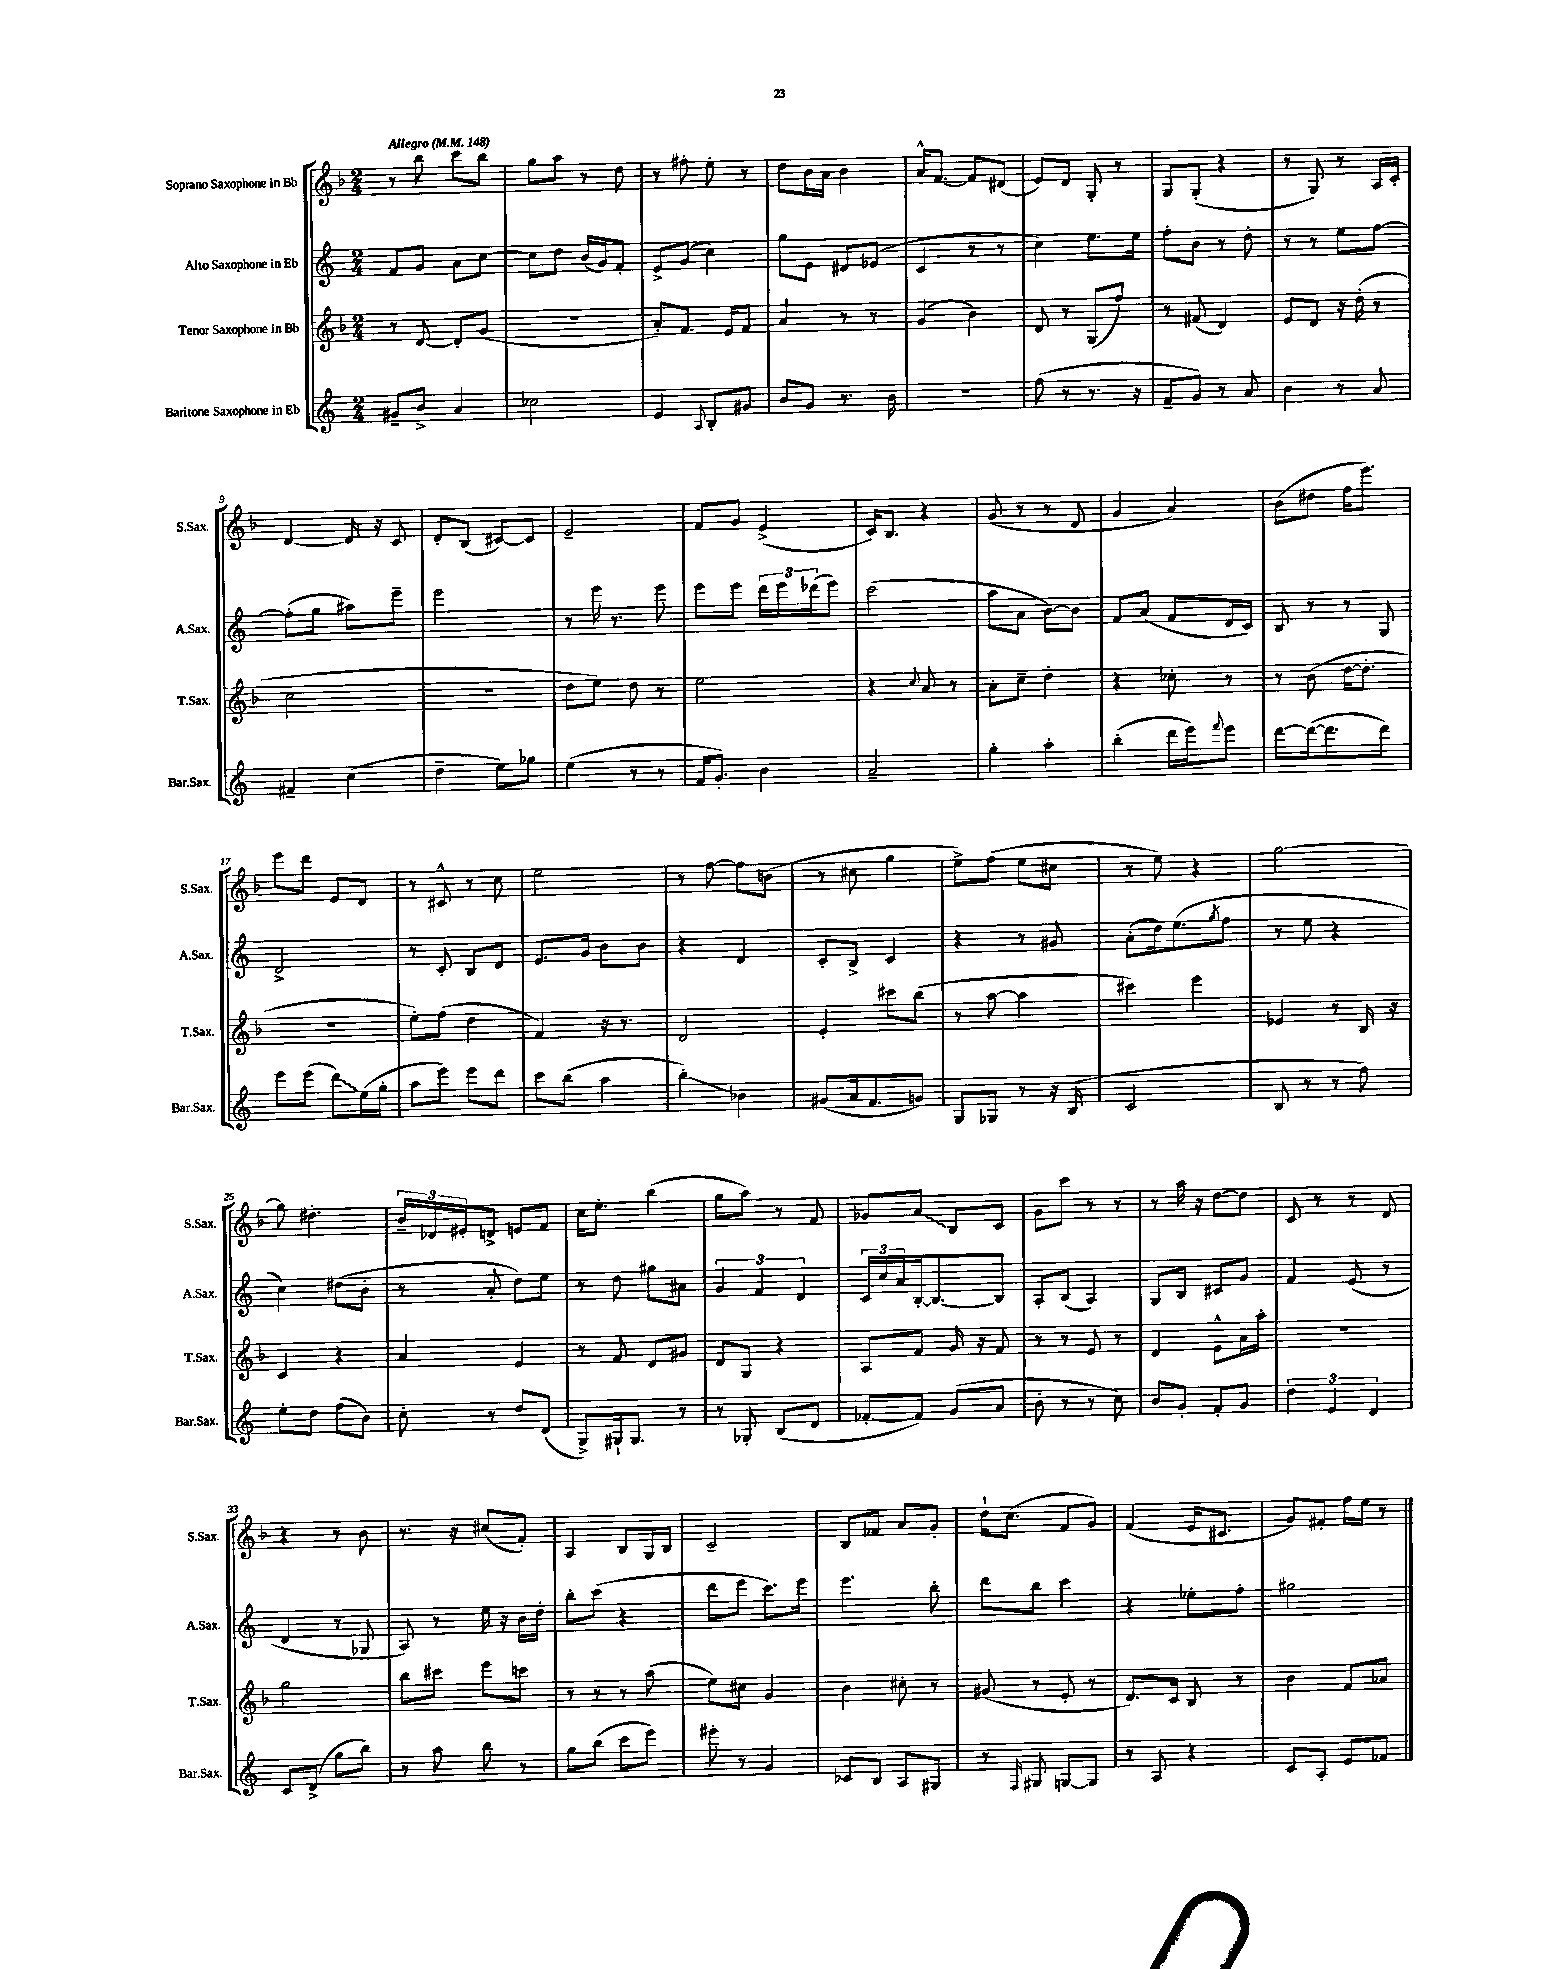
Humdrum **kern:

**kern	**kern	**kern	**kern
*staff4	*staff3	*staff2	*staff1
*clefG2	*clefG2	*clefG2	*clefG2
*k[]	*k[b-]	*k[]	*k[b-]
*M2/4	*M2/4	*M2/4	*M2/4
*MM148	*MM148	*MM148	*MM148
8g#~/L	8r	8f/L	8r
8b^/J	[8d/	8g/J	8bb-\
4a/	8d'/]L	8a\L	8ccc\L
.	(8g/J	[8cc\J	8bb-\J
=	=	=	=
2cc-\	2r	8cc\]L	8gg\L
.	.	8dd\J	8aa\J
.	.	(16b/LL	8r
.	.	16g/J)	.
.	.	8f'/J	8dd\
=	=	=	=
4e/	8a'/L)	8e^/L	8r
.	8.f/J	(8g/J	8ff#'\
8qqA/	.	.	.
8B'/L	.	4cc\)	8ee'\
.	16e/LK	.	.
8g#/J	8f/J	.	8r
=	=	=	=
8b/L	4a/	8gg\L	8dd\L
8g/J	.	8e\J	16b-\L
.	.	.	16a\JJ
8.r	8r	8d#/L	4b-\
.	8r	(8e-/J	.
16b\	.	.	.
=	=	=	=
2r	(4g/	4c/	16a^^/LK
.	.	.	[8.f/J
.	4b-\)	8r	8f/]L
.	.	8r	(8d#/J
=	=	=	=
(8ff\	8d/	4cc\)	8e/L)
8r	8r	.	8d/J
8.r	(8G/L	8.ee\L	8G'/
.	8ff/J)	.	8r
16r	.	16ee\Jk	.
=	=	=	=
8f~/L	8r	8ff'\L	8G/L
8g/J)	(8f#/	8b\J	(8G'/J
8r	4d/)	8r	4r
8a/	.	8dd'\	.
=	=	=	=
4b\	8e/L	8r	8r
.	8d/J	8r	8G/)
8r	16r	8ee\L	8r
.	(16dd'\	.	.
8a/	8r	[8ff\J	16A/LL
.	.	.	16c'/JJ
=	=	=	=
4f#~/	2cc\	(8ff'\]L	[4d/
.	.	8gg\J	.
(4cc\	.	8aa#\L)	16d/]
.	.	.	16r
.	.	8eee~\J	8c/
=	=	=	=
4dd~\	2r	2eee\	8d'/L
.	.	.	(8B-/J
8ee\L)	.	.	[8c#/L)
8gg-\J	.	.	8c#/]J
=	=	=	=
(4ee\	8dd\L	8r	2e~/
.	8ee\J)	16eee\	.
.	.	8.r	.
8r	8dd\	.	.
8r	8r	8eee\	.
=	=	=	=
16f/LK	2ee\	8eee\L	8f/L
8.g'/J)	.	.	.
.	.	8eee\J	8g/J
4b\	.	24ddd\LL	(4e^/
.	.	24eee\	.
.	.	(24ddd-\J	.
.	.	8eee\J)	.
=	=	=	=
2a~/	4r	(2ccc\	16c/LK)
.	.	.	8.B-/J
.	8qqcc/	.	.
.	8a/	.	4r
.	8r	.	.
=	=	=	=
4gg'\	8a'\L	8aa\L	(8g/
.	8cc~\J	8a\J	8r
4aa'\	4dd'\	[8b\L)	8r
.	.	8b\]J	8d/
=	=	=	=
(4bb'\	4r	8f/L	4g/
.	.	(8a/J	.
16ddd\LL	8cc-'\	8f/L	4a/)
16eee\J)	.	.	.
8qqfff/	.	.	.
8eee\J	8r	16d/L	.
.	.	16c/JJ)	.
=	=	=	=
[8ddd\L	8r	8B/	(8b-\L
(16ddd\_k	(8b-\	8r	8dd#\J
8.ddd\]	.	.	.
.	[16dd\LK	8r	16ff\LK
.	8.dd'\]J	.	8.eee\J)
8ddd\J)	.	8G/	.
=	=	=	=
8eee\L	2r	2d^/	8eee\L
(8eee\J	.	.	8ddd\J
8ddd\L)	.	.	8e/L
(16ee\L	.	.	8d/J
16gg'\JJ	.	.	.
=	=	=	=
8aa\L	8ee'\L)	8r	8r
8eee\J)	(8ff\J	8c'/	8c#^^/
8eee\L	4dd\	8B/L	8r
8ddd\J	.	8d/J	8cc\
=	=	=	=
8ccc\L	4f/)	8.e/L	2ee\
(8bb\J	.	.	.
.	.	16g/Jk	.
4aa\	16r	8b\L	.
.	8.r	.	.
.	.	8b\J	.
=	=	=	=
4bb'\)	2d/	4r	8r
.	.	.	[8ff\
4b-\	.	4d/	8ff\]L
.	.	.	(8b\J
=	=	=	=
(8g#/L	4e'/	8c'/L	8r
16a/k	.	8B^/J	8cc#\
8.f/	.	.	.
.	8ccc#\L	4c/	4gg\
8g/J)	(8bb-\J	.	.
=	=	=	=
8G/L	8r	4r	8ee^\L)
8G-/J	[8aa\	.	(8ff\J
8r	4aa\]	8r	8ee\L
16r	.	8g#/	8cc#\J
(16B/	.	.	.
=	=	=	=
2c/	4ccc#\)	(8a'\L	8r
.	.	16dd\k)	8ee\)
.	.	(8.ee\	.
.	4eee\	.	4r
.	.	8qgg/	.
.	.	8ff\J	.
=	=	=	=
8B/	4e-/	8r	[2gg\
8r	.	8ee\	.
8r	8r	4r	.
8ff\)	16B-/	.	.
.	16r	.	.
=	=	=	=
8ee'\L	4c/	4cc\)	8gg\]
8dd\J	.	.	4.dd#'\
(8ff\L	4r	(8dd#\L	.
8b\J)	.	8b'\J	.
=	=	=	=
8cc'\	4a/	8r	24b-~/LL
.	.	.	24d-/
.	.	.	24e#'/J
8r	.	8a'/	8d^/J
8dd/L	4e/	8dd\L)	8e/L
(8d/J	.	8ee\J	8f/J
=	=	=	=
8G^/L)	8r	8r	16cc\LK
.	.	.	8.ee'\J
16G#`/k	8f/	8dd\	.
8.G#/J	.	.	.
.	8d/L	8gg#\L	(4bb-\
8r	8g#/J	8a#\J	.
=	=	=	=
8r	8d/L	6g/	8gg\L
8G-'/	8G/J	.	8aa\J)
.	.	6f/	.
(8B/L	4r	.	8r
.	.	6d/	.
8d/J	.	.	8f/
=	=	=	=
[8f-'/L	8A/L	24c/LL	8g-/L
.	.	24cc/	.
.	.	24a/	.
8f-/]J)	8f/J	[16B'/J	8a/J
.	.	8.B/_	.
(8g/L	16g/	.	8B-/L
.	16r	.	.
8a/J	8f/	8B/]J	8c/J
=	=	=	=
8b'\	8r	8A'/L	8g\L
8r	8r	(8B/J	8ccc\J
8r	8e/	4A/)	8r
8cc\)	8r	.	8r
=	=	=	=
8b/L	4d/	8G/L	8r
8g'/J	.	8B/J	16aa\
.	.	.	16r
8f'/L	8e^^\L	8c#/L	[8dd\L
8g/J	16a\L	8g/J	8dd\]J
.	16aa'\JJ	.	.
=	=	=	=
6dd\	2r	4f/	8c/
.	.	.	8r
6e/	.	.	.
.	.	(8e/	8r
6d/	.	.	.
.	.	8r	8d/
=	=	=	=
8c/L	2gg\	4d/	4r
(8d^/J	.	.	.
8gg\L	.	8r	8r
8bb\J)	.	8G-/	8b-\
=	=	=	=
8r	8bb-\L	8A/)	8.r
8aa\	8ccc#\J	8r	.
.	.	.	16r
8bb\	8eee\L	16ee\	(8cc#/L
.	.	16r	.
8r	8ccc\J	16b\LL	8f'/J)
.	.	16dd'\JJ	.
=	=	=	=
8gg\L	8r	8bb'\L	4A/
(8bb\J	8r	(8ccc\J	.
8ccc\L	8r	4r	8B-/L
8eee\J)	(8aa\	.	16G/L
.	.	.	16B-/JJ
=	=	=	=
8eee#'\	8ee\L)	8ddd\L	2c~/
8r	8cc#\J	8eee\J	.
4g/	4g/	8.ccc\L)	.
.	.	16eee\Jk	.
=	=	=	=
8c-/L	4b-\	4.eee\	8B-/L
8B/J	.	.	8f-/J
8A/L	8cc#'\	.	8a/L
8G#/J	8r	8bb'\	8g'/J
=	=	=	=
8r	(8g#/	8ddd\L	16dd`\LK
.	.	.	(8.cc\J
16qqF/	.	.	.
8G#/	8r	8bb\J	.
[8G/L	8e'/	4ccc\	8f/L
8G/]J	8r	.	8g/J)
=	=	=	=
8r	8.d/L)	4r	(4f/
8A/	.	.	.
.	16c/Jk	.	.
4r	8B-/	8ee-'\L	16e/LK
.	.	.	8.c#/J
.	8r	8ff'\J	.
=	=	=	=
8c/L	4b-\	2gg#\	8g/L)
8A'/J	.	.	8f#'/J
8e/L	8f/L	.	16ff\LL
.	.	.	16ee\JJ
8f-/J	8a-/J	.	8r
==	==	==	==
*-	*-	*-	*-
